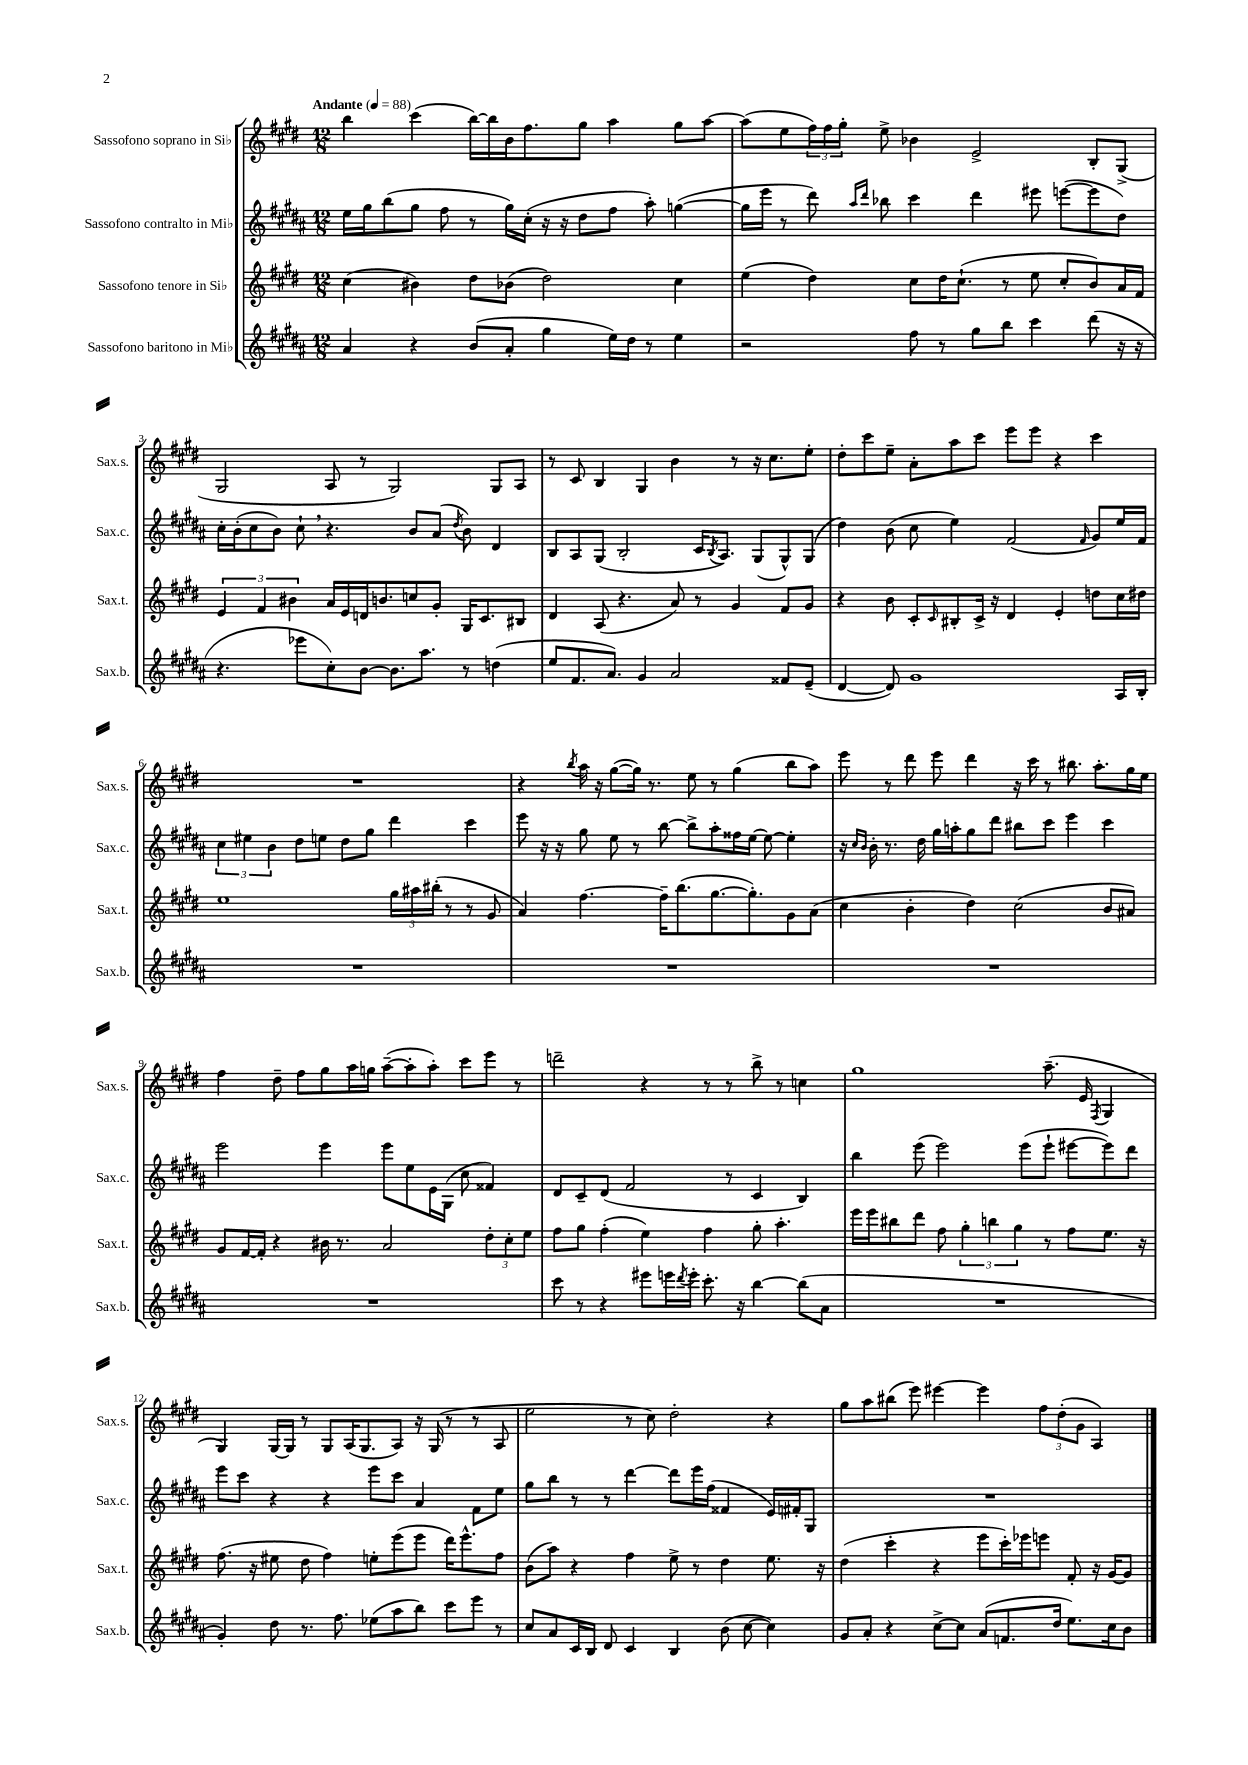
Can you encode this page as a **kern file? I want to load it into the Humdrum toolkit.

**kern	**kern	**kern	**kern
*part4	*part3	*part2	*part1
*staff4	*staff3	*staff2	*staff1
*I"Sassofono baritono in Mi♭	*I"Sassofono tenore in Si♭	*I"Sassofono contralto in Mi♭	*I"Sassofono soprano in Si♭
*I'Sax.b.	*I'Sax.t.	*I'Sax.c.	*I'Sax.s.
*clefG2	*clefG2	*clefG2	*clefG2
*k[f#c#g#d#a#]	*k[f#c#g#d#]	*k[f#c#g#d#a#]	*k[f#c#g#d#]
*M12/8	*M12/8	*M12/8	*M12/8
*MM88	*MM88	*MM88	*MM88
=1	=1	=1	=1
!	!	!	!LO:TX:a:B:t=Andante
4a#/	(4cc#\	16ee\LL	4bb\
.	.	16gg#\J	.
.	.	(8bb\	.
4r	4b#X\)	8gg#\J	(4ccc#\
.	.	8ff#\	.
(8b/L	8dd#\L	8r	[16bb\LL)
.	.	.	16bb\]
8a#'/J	(8b-X\J	16gg#\LL)	16b\J
.	.	(16cc#'\JJ	8.ff#\
4gg#\	2dd#\)	16r	.
.	.	16r	.
.	.	8dd#\L	8gg#\J
16ee\LL)	.	8ff#\J	4aa\
16dd#\JJ	.	.	.
8r	.	8aa#'\)	.
4ee\	4cc#\	([4ggn\	8gg#\L
.	.	.	[8aa\J
=2	=2	=2	=2
2r	(4ee\	16gg\LL]	(8aa\L]
.	.	16eee\JJ	.
.	.	8r	8ee\
.	4dd#\)	8ddd#\)	24ff#\L)
.	.	.	24ff#\
.	.	.	24gg#'\JJ
.	.	16qqaa#/LL	.
.	.	16qqddd#/JJ	.
.	.	8bb-X\	8ee^\
8ff#\	8cc#\L	4ccc#\	4b-X\
8r	16dd#\K	.	.
.	(8.cc#`\J	.	.
8gg#\L	.	4ddd#\	2e^/
8bb\J	8r	.	.
4ccc#\	8ee\	8eee#X\	.
.	8cc#'/L	([8eeen\L	.
(8ddd#\	8b/)	8eee\]	8B'/L
16r	16a/L	8dd#\J)	(8G#^/J
16r	16f#/JJ	.	.
!!LO:LB:g=z
=3	=3	=3	=3
4.r	6e/	16cc#'\LL	2G#/
.	.	(16b'\J	.
.	.	8cc#\	.
.	6f#/	.	.
.	.	8b\J)	.
.	6b#X\	.	.
8eee-X\L	.	8cc#`,\	.
8cc#'\)	16a/LL	4.r	8A/
.	16e/	.	.
[8b\J	16dn/J	.	8r
.	8.bn/	.	.
8.b\L]	.	.	2G#/)
.	8ccn/	8b/L	.
8.aa#\J	.	.	.
.	8g#'/J	(8a#/J	.
.	.	8qdd#/	.
8r	16G#/KL	8b\)	.
.	8.c#/	.	.
(4ddn\	.	4d#/	8G#/L
.	8B#X/J	.	8A/J
=4	=4	=4	=4
8ee/L	4d#/	8B/L	8r
8.f#/	.	8A#/	8c#/
.	(8A/	(8G#/J	4B/
8.a#/J)	.	.	.
.	4.r	2B'/	.
4g#/	.	.	4G#/
2a#/	8a/)	.	4b\
.	8r	16c#/KL	.
.	.	8qB/	.
.	.	8.A#/J)	.
.	4g#/	.	8r
.	.	(8G#/L	16r
.	.	.	8.cc#\L
8f##X/L	8f#/L	8G#^^/)	.
(8e~/J	8g#/J	(8G#/J	8ee'\J
=5	=5	=5	=5
[4d#/	4r	4dd#\)	8dd#'\L
.	.	.	8ccc#\
8d#/])	8b\	(8b\	8ee~\J
1g#	8c#'/L	8cc#\	8a'\L
.	16qqc#/	.	.
.	8B#X'/	4ee\)	8aa\
.	16c#^/Jk	.	8ccc#\J
.	16r	.	.
.	4d#/	(2f#/	8eee\L
.	.	.	8eee\J
.	4e'/	.	4r
.	.	16qqf#/	.
.	8ddn\L	8g#/L)	4ccc#\
16A#/LL	16cc#\L	16ee/L	.
16B'/JJ	16dd#X\JJ	16f#/JJ	.
!!LO:LB:g=z
=6	=6	=6	=6
1.r	1ee	6cc#\	1.r
.	.	6ee#X\	.
.	.	6b\	.
.	.	8dd#\L	.
.	.	8een\J	.
.	.	8dd#\L	.
.	.	8gg#\J	.
.	24gg#\LL	4ddd#\	.
.	24aa#X\	.	.
.	(24bb#X'\JJ	.	.
.	8r	.	.
.	8r	4ccc#\	.
.	8g#/	.	.
=7	=7	=7	=7
1.r	4a/)	8eee\	4r
.	.	16r	.
.	.	16r	.
.	.	.	8qbb/
.	[4.ff#\	8gg#\	16aa\
.	.	.	16r
.	.	8ee\	([8gg#\L
.	.	8r	16gg#\Jk])
.	.	.	8.r
.	16ff#~\KL]	[8bb\	.
.	(8.bb\	.	.
.	.	8bb^\L]	8ee\
.	[8.gg#\	8aa#'\	8r
.	.	16ff##X\L	(4gg#\
.	8.gg#'\])	[16ee\JJ	.
.	.	8ee\_	.
.	8g#\	4ee'\]	8bb\L
.	(8a\J	.	8aa\J)
=8	=8	=8	=8
1.r	4cc#\	16r	8eee\
.	.	16qqcc#/LL	.
.	.	16qqb/JJ	.
.	.	16b'\	.
.	.	8.r	8r
.	4b'\	.	8ddd#\
.	.	16dd#\	.
.	.	16gg#\LL	8eee\
.	.	16aan'\J	.
.	4dd#\)	8gg#\	4ddd#\
.	.	8ddd#\J	.
.	(2cc#\	8bb#X\L	16r
.	.	.	16ccc#\
.	.	8ccc#\J	8r
.	.	4eee\	8.bb#X\
.	.	.	8.aa'\L
.	8b/L	4ccc#\	.
.	8a#X/J)	.	16gg#\L
.	.	.	16ee\JJ
!!LO:LB:g=z
=9	=9	=9	=9
1.r	8g#/L	2eee\	4ff#\
.	[16f#/L	.	.
.	16f#'/JJ]	.	.
.	4r	.	8dd#~\
.	.	.	8ff#\L
.	16b#X\	4eee\	8gg#\
.	8.r	.	.
.	.	.	16aa\L
.	.	.	16ggn\JJ
.	2a/	8eee\L	([8aa~\L
.	.	8ee\	8aa'\]
.	.	16e\L	8aa'\J)
.	.	(16G#\JJ	.
.	.	8cc#\	8ccc#\L
.	12dd#'\L	4f##X/)	8eee\J
.	12cc#'\	.	.
.	.	.	8r
.	12ee\J	.	.
=10	=10	=10	=10
8ccc#\	8ff#\L	8d#/L	2dddn~\
8r	8gg#\J	8c#~/	.
4r	(4ff#'\	(8d#/J	.
.	.	2f#/	.
8eee#X\L	4ee\)	.	4r
16eeen\L	.	.	.
8qddd#/	.	.	.
16eee'\JJ	.	.	.
8.ccc#'\	4ff#\	.	8r
.	.	8r	8r
16r	.	.	.
[4bb\	8gg#'\	4c#/	8bb^\
.	4.aa'\	.	8r
(8bb\L]	.	4B/)	4ccn\
8a#\J	.	.	.
=11	=11	=11	=11
1.r	16eee\LL	4bb\	1gg#
.	16eee\J	.	.
.	8bb#X\	.	.
.	8ddd#\J	(8eee\	.
.	8ff#\	2eee\)	.
.	6gg#'\	.	.
.	6bbn\	.	.
.	6gg#\	.	.
.	.	(8eee\L	.
.	8r	8eee`\J	(8.aa~\
.	8ff#\L	[8eee#X\L	.
.	.	.	16e/
.	.	.	8qF#/
.	8.ee\J	8eee#\])	4G#/
.	.	8ddd#\J	.
.	16r	.	.
!!LO:LB:g=z
=12	=12	=12	=12
4g#'/)	(8.ff#\	8eee\L	4G#/)
.	.	8ccc#\J	.
.	16r	.	.
8dd#\	8ee#X\	4r	[16G#/LL
.	.	.	16G#/JJ]
8.r	8dd#\	.	8r
.	4ff#\)	4r	8G#/L
8.ff#\	.	.	.
.	.	.	(16A/K
.	.	.	8.G#/
(8ee-X\L	8een'\L	8eee\L	.
8aa#\	(8eee\	8ccc#\J	8A/J)
8bb\J)	8eee\J	4a#/	16r
.	.	.	(16G#/
8ccc#\L	16ddd#\KL)	.	8r
.	8.eee^^\	.	.
8eee\J	.	8f#\L	8r
8r	8ff#\J	8ee\J	8A/
=13	=13	=13	=13
8cc#/L	(8b\L	8gg#\L	2ee\
8a#/	8aa\J)	8bb\J	.
16c#/L	4r	8r	.
16B/JJ	.	.	.
8d#/	.	8r	.
4c#/	4ff#\	[4ddd#\	8r
.	.	.	8cc#\)
4B/	8ee^\	8ddd#\L]	2dd#'\
.	8r	16eee\L	.
.	.	(16ff#\JJ	.
(8b\	4dd#\	4f##X/	.
[8cc#\	.	.	.
4cc#\])	8.ee\	16e/LL)	4r
.	.	16f#X'/J	.
.	.	8G#/J	.
.	16r	.	.
=14	=14	=14	=14
8g#/L	(4dd#\	1.r	8gg#\L
8a#'/J	.	.	8aa\
4r	4ccc#'\	.	(8bb#X\J
.	.	.	8eee\)
[8cc#^\L	4r	.	[4eee#X\
8cc#\J]	.	.	.
(8a#/L	8eee\L	.	4eee#\]
8.fn/	16ccc#'\L)	.	.
.	16eee-X\J	.	.
.	8eeen\J	.	12ff#\L
16dd#/Jk	.	.	.
.	.	.	(12dd#'\
8.ee\L)	8f#'/	.	.
.	.	.	12g#\J
.	16r	.	4A/)
16cc#\k	[16g#/KL	.	.
8b\J	8g#/J]	.	.
==	==	==	==
*-	*-	*-	*-
